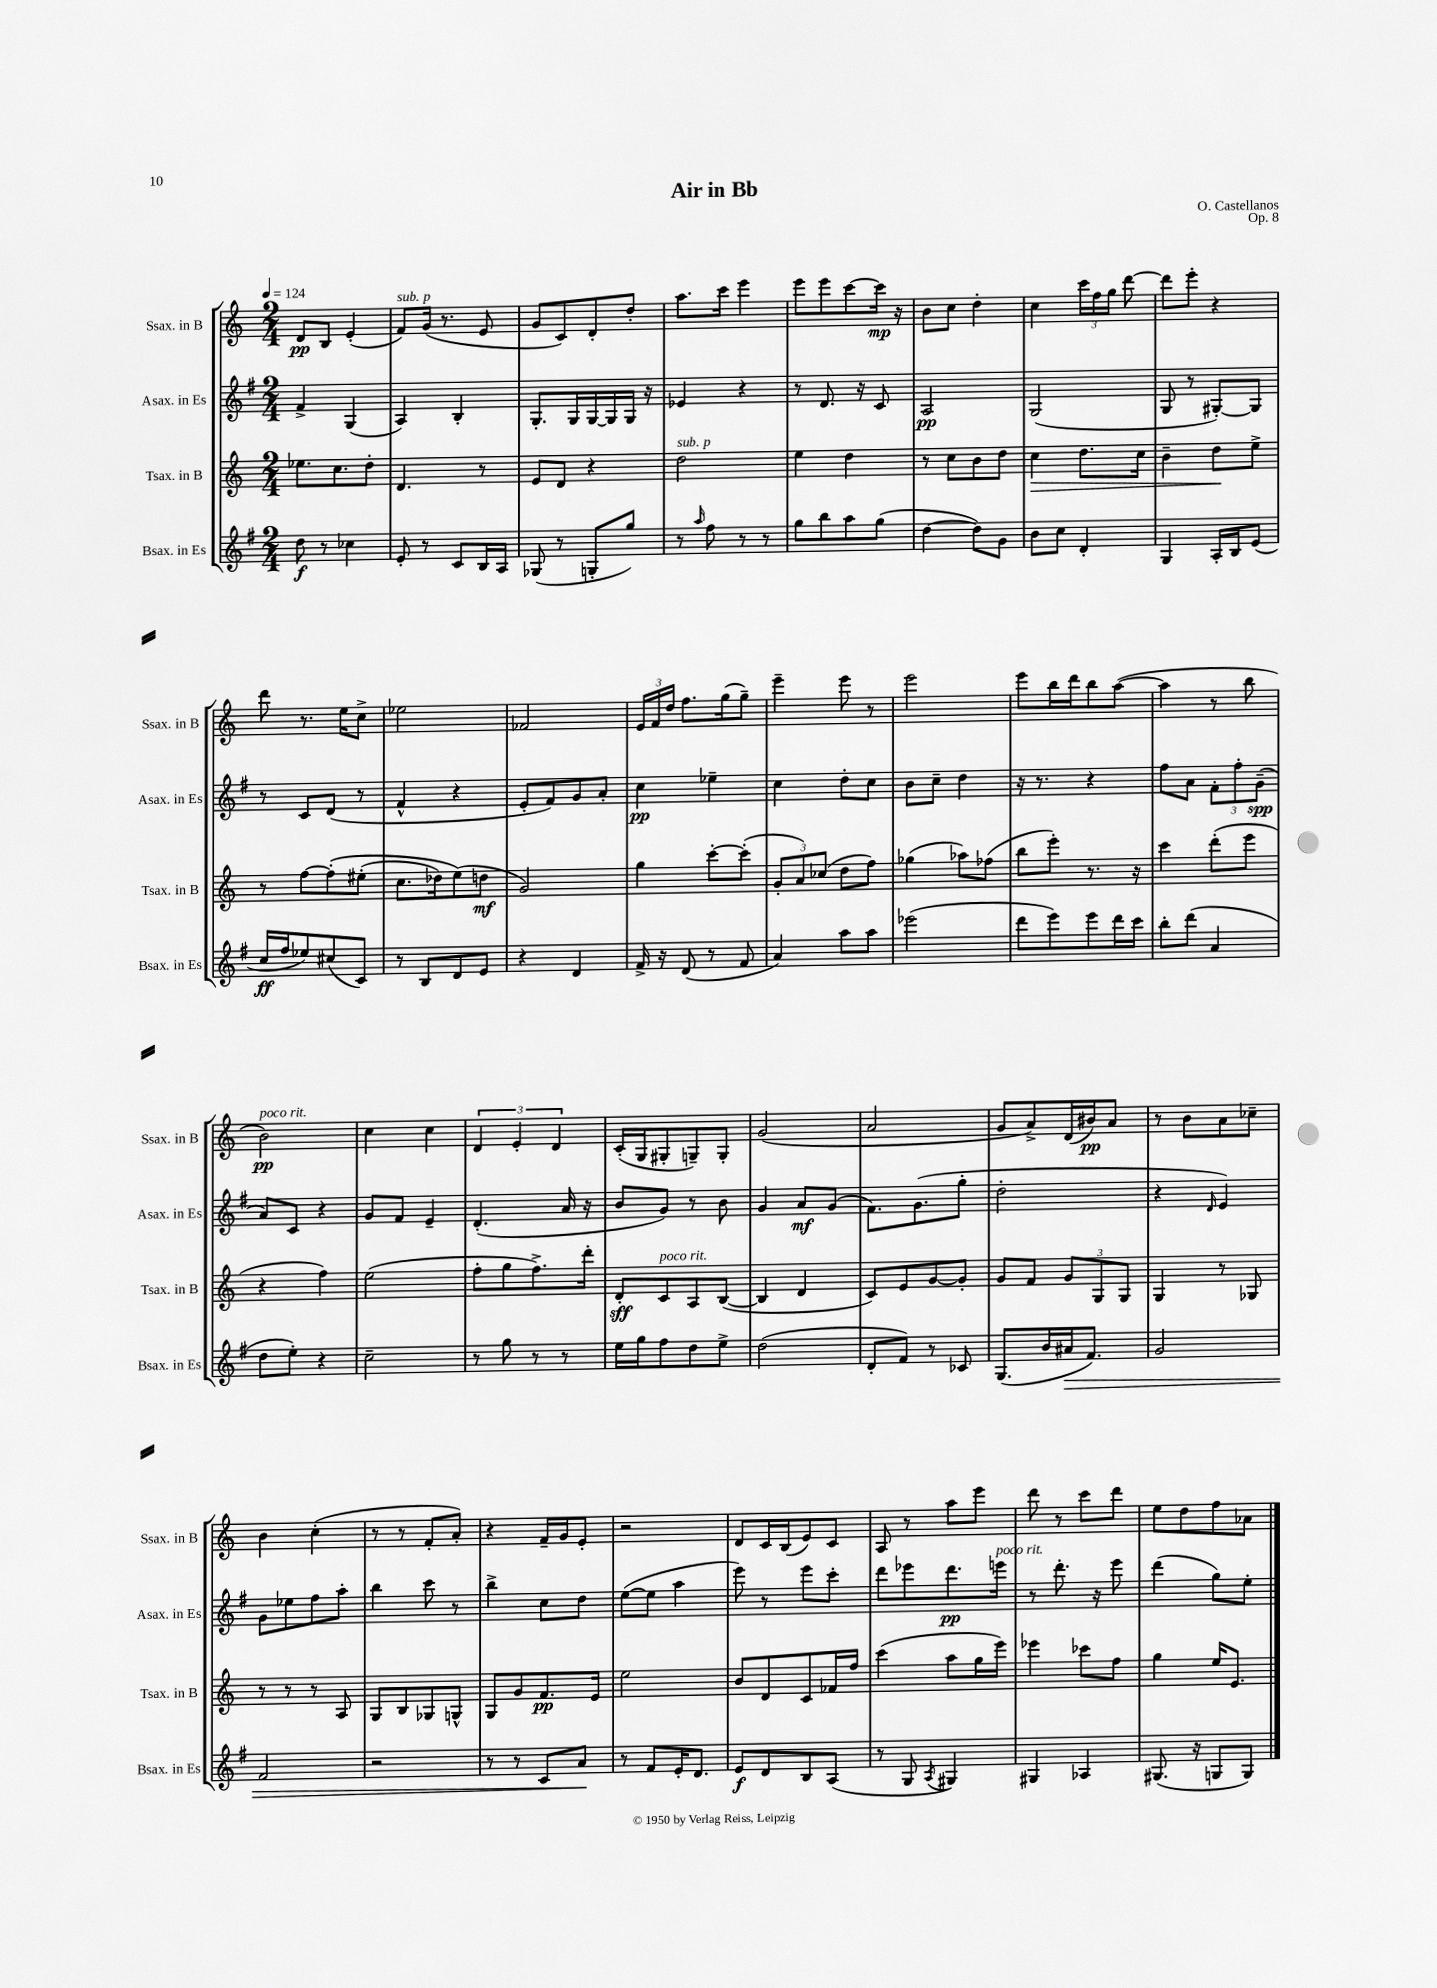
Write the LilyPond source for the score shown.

\header { title = "Air in Bb" composer = "O. Castellanos" opus = "Op. 8" }
<<
\new StaffGroup <<
\new Staff = "s0" \with { instrumentName = "Ssax. in B" shortInstrumentName = "Ssax. in B" } {
    \clef treble \key c \major \numericTimeSignature \time 2/4 \tempo 4 = 124
    \autoBeamOff d'8[\pp b8] e'4-.( |
    f'8[^\markup { \italic "sub. p" }) g'16]( r8. e'8 |
    g'8[ c'8) d'8-. d''8]-. |
    a''8.[ c'''16] e'''4 |
    e'''8[ e'''8 c'''8~ c'''16]\mp r16 |
    b'8[ c''8] d''4-. |
    c''4 \tuplet 3/2 { c'''16[ f''16 g''16] } d'''8~ |
    d'''8[ e'''8]-. r4 |
    d'''8 r8. e''16[ c''8]-> |
    ees''2 |
    fes'2 |
    \tuplet 3/2 { e'16[ f'16 d''16] } f''8.[ g''16( g''8]--) |
    e'''4-- e'''8 r8 |
    e'''2 |
    e'''8[ b''16 d'''16 b''8 a''8]~( |
    a''4 r8 b''8 |
    b'2\pp^\markup { \italic "poco rit." }) |
    c''4 c''4 |
    \tuplet 3/2 { d'4 e'4-. d'4 } |
    c'16[-.( g16 gis8-. g8--) g8]-. |
    g'2( |
    a'2 |
    g'8[ a'8->) d'16( bis'16\pp) a'8] |
    r8 b'8[ a'8 ces''8]-- |
    b'4 c''4-.( |
    r8 r8 f'8[-. a'8]-.) |
    r4 f'16[-- g'16 e'8]-. |
    r2 |
    d'8[ c'16 b16( e'8) c'8] |
    a8 r8 a''8[ e'''8] |
    d'''8 r8 c'''8[ d'''8] |
    e''8[ d''8 f''8 aes'8] \bar "|." |
}
\new Staff = "s1" \with { instrumentName = "Asax. in Es" shortInstrumentName = "Asax. in Es" } {
    \clef treble \key g \major \numericTimeSignature \time 2/4
    \autoBeamOff fis'4-> g4( |
    a4) b4-. |
    g8.[-. g16 g16~ g16 g16] r16 |
    ees'4 r4 |
    r8 d'8. r16 c'8 |
    a2\pp |
    g2( |
    g8 r8 gis8[~-.) gis8] |
    r8 c'8[ d'8]( r8 |
    fis'4-^ r4 |
    e'8[-. fis'8) g'8 a'8]-. |
    c''4\pp ees''4-- |
    c''4 d''8[-. c''8] |
    b'8[ c''8]-- d''4 |
    r16 r8. r4 |
    fis''8[ a'8] \tuplet 3/2 { fis'8[-. fis''8-. g'8]--\spp( } |
    a'8[) c'8] r4 |
    g'8[ fis'8] e'4-- |
    d'4.-.( a'16 r16 |
    b'8[ g'8]) r8 b'8 |
    g'4 a'8[\mf g'8]( |
    fis'8.[) g'8.( g''8]-. |
    d''2-. |
    r4 \grace { d'16 } e'4) |
    g'8[ ees''8 fis''8 a''8]-. |
    b''4 c'''8 r8 |
    b''4-> c''8[ d''8] |
    e''8[~( e''8] a''4 |
    e'''8) r8 e'''8[ c'''8]-. |
    d'''8[ ees'''8 d'''8.\pp e'''16]^\markup { \italic "poco rit." } |
    r8 d'''8.-. r16 e'''8 |
    d'''4( g''8[) e''8]-. \bar "|." |
}
\new Staff = "s2" \with { instrumentName = "Tsax. in B" shortInstrumentName = "Tsax. in B" } {
    \clef treble \key c \major \numericTimeSignature \time 2/4
    \autoBeamOff ees''8.[ c''8. d''8]-. |
    d'4. r8 |
    e'8[ d'8] r4 |
    d''2^\markup { \italic "sub. p" } |
    e''4 d''4 |
    r8 c''8[ b'8 d''8] |
    c''4\> d''8.[ c''16] |
    b'4-- d''8[\! e''8]-> |
    r8 f''8[~ f''8-.\( eis''8]-.( |
    c''8.[ des''16) e''8(\) d''8]\mf |
    g'2) |
    g''4 c'''8[~-. c'''8]-.( |
    \tuplet 3/2 { g'8[-. a'8) ces''8]( } d''8[ f''8]) |
    ges''4( aes''8[) fes''8]( |
    b''8[ e'''8]-.) r8. r16 |
    c'''4 d'''8[-.( e'''8] |
    r4 f''4) |
    e''2( |
    f''8[-. g''8 f''8.->) d'''16]-. |
    d'8[-.\sff c'8^\markup { \italic "poco rit." } a8 b8]~( |
    b4 d'4 |
    c'8[) e'8 g'8~ g'8]-. |
    g'8[ f'8] \tuplet 3/2 { g'8[ g8 g8] } |
    g4 r8 ges8 |
    r8 r8 r8 a8 |
    g8[ b8 ges8 g8]-^ |
    g8[ g'8 f'8.\pp e'16] |
    e''2 |
    b'8[ d'8 c'8 fes'16 f''16] |
    c'''4( a''8[ g''16 e'''16]) |
    ees'''4 ces'''8[ f''8] |
    g''4 e''16[ e'8.] \bar "|." |
}
\new Staff = "s3" \with { instrumentName = "Bsax. in Es" shortInstrumentName = "Bsax. in Es" } {
    \clef treble \key g \major \numericTimeSignature \time 2/4
    \autoBeamOff d''8\f r8 ces''4 |
    e'8-. r8 c'8[ b16 a16] |
    ges8( r8 g8[-. g''8]) |
    r8 \grace { a''16 } fis''8 r8 r8 |
    g''8[ b''8 a''8 g''8]( |
    d''4~ d''8[) g'8] |
    b'8[ c''8] d'4-. |
    g4 a16[-. b16 e'8]( |
    c''16[\ff fis''16 ees''8) cis''8( c'8]) |
    r8 b8[ d'8 e'8] |
    r4 d'4 |
    fis'16-> r16 d'8( r8 fis'8 |
    a'4) a''8[ a''8] |
    ees'''2( |
    d'''8[ e'''8) e'''8 d'''16 c'''16] |
    b''8[-. d'''8]( a'4 |
    d''8[ e''8]-.) r4 |
    c''2-- |
    r8 g''8 r8 r8 |
    e''16[ g''16 fis''8 d''8 e''8]-> |
    d''2( |
    d'8[-. fis'8]) r8 ces'8 |
    g8.[( b'16 ais'16\> fis'8.]) |
    g'2 |
    fis'2 |
    r2 |
    r8 r8 c'8[ a'8]\! |
    r8 fis'8[ e'16-. d'8.] |
    e'8[\f d'8 b8 a8]( |
    r8 g8 \acciaccatura { a8 } gis4) |
    gis4 aes4 |
    gis8.( r16 g8[ g8]) \bar "|." |
}
>>
>>
\layout { \context { \Score \remove "Bar_number_engraver" } }
